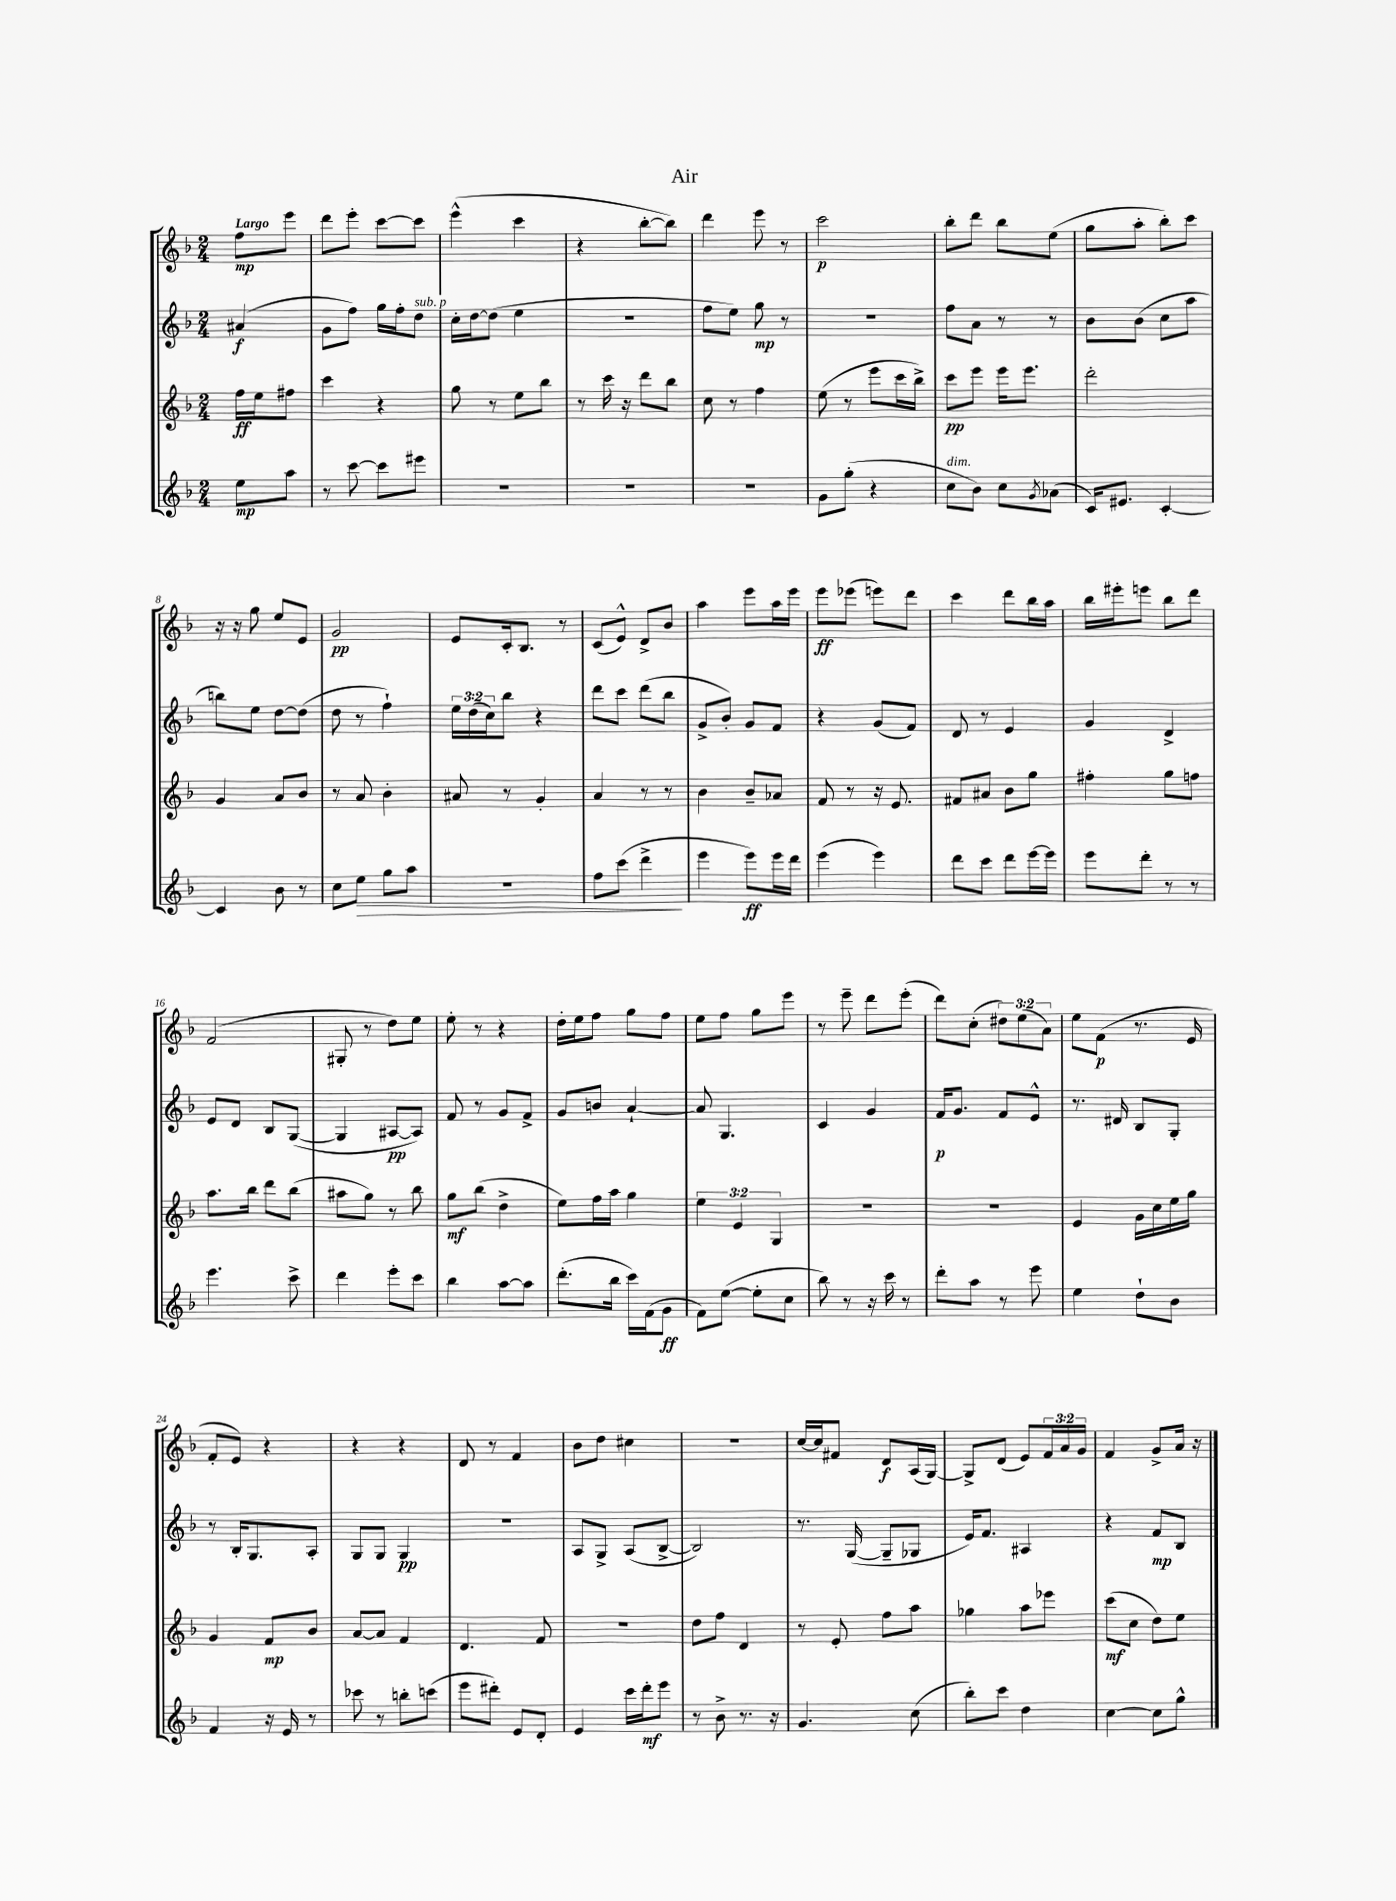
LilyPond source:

\header { title = "Air" }
<<
\new StaffGroup <<
\new Staff = "s0" {
    \clef treble \key f \major \numericTimeSignature \time 2/4 \override Staff.TupletNumber.text = #tuplet-number::calc-fraction-text \partial 4 \tempo "Largo"
    f''8\mp e'''8 |
    d'''8 e'''8-. c'''8~ c'''8 |
    e'''4-^( c'''4 |
    r4 bes''8~-. bes''8) |
    d'''4 e'''8 r8 |
    c'''2\p |
    bes''8-. d'''8 bes''8 e''8( |
    g''8 a''8-. bes''8-.) c'''8 |
    r16 r16 g''8 e''8 e'8 |
    g'2\pp |
    e'8 c'16-. bes8. r8 |
    c'8( e'8-^) d'8-> bes'8 |
    a''4 e'''8 a''16 e'''16 |
    e'''8\ff ees'''8( e'''8) d'''8 |
    c'''4 d'''8 bes''16 a''16 |
    bes''16 eis'''16-. e'''8 bes''8 d'''8 |
    f'2( |
    gis8-. r8 d''8) e''8 |
    e''8-. r8 r4 |
    d''16-. e''16 f''8 g''8 f''8 |
    e''8 f''8 g''8 e'''8 |
    r8 e'''8-- d'''8 e'''8-.( |
    d'''8) c''8-.( \tuplet 3/2 { dis''8) e''8( a'8) } |
    e''8 f'8\p( r8. e'16 |
    f'8-. e'8) r4 |
    r4 r4 |
    d'8 r8 f'4 |
    bes'8 d''8 cis''4 |
    R2 |
    c''16~ c''16 fis'8 d'8\f a16( g16~) |
    g8-> d'8( e'8) \tuplet 3/2 { f'16 a'16 g'16 } |
    f'4 g'8-> a'16 r16 \bar "|." |
}
\new Staff = "s1" {
    \clef treble \key f \major \numericTimeSignature \time 2/4 \override Staff.TupletNumber.text = #tuplet-number::calc-fraction-text \partial 4
    ais'4\f( |
    g'8 f''8) g''16 f''16-. d''8^\markup { \italic "sub. p" } |
    c''16-. d''16~ d''8( e''4 |
    r2 |
    f''8 e''8) g''8\mp r8 |
    R2 |
    f''8 a'8 r8 r8 |
    bes'8 bes'8( c''8 a''8 |
    b''8) e''8 d''8~ d''8( |
    d''8 r8 f''4-!) |
    \tuplet 3/2 { e''16 d''16( c''16) } bes''8 r4 |
    d'''8 c'''8 d'''8( bes''8 |
    g'8-> bes'8-.) g'8 f'8 |
    r4 g'8( f'8) |
    d'8 r8 e'4 |
    g'4 d'4-> |
    e'8 d'8 bes8 g8~( |
    g4 ais8~\pp ais8) |
    f'8 r8 g'8 f'8-> |
    g'8 b'8 a'4~-! |
    a'8 g4. |
    c'4 g'4 |
    f'16\p g'8. f'8 e'8-^ |
    r8. dis'16 bes8 g8-. |
    r8 bes16-. g8. a8-. |
    g8 g8 g4\pp |
    r2 |
    a8 g8-> a8( bes8~-> |
    bes2) |
    r8. g16~( g8-- ges8 |
    e'16) f'8. ais4 |
    r4 f'8\mp bes8 \bar "|." |
}
\new Staff = "s2" {
    \clef treble \key f \major \numericTimeSignature \time 2/4 \override Staff.TupletNumber.text = #tuplet-number::calc-fraction-text \partial 4
    f''16\ff e''16 fis''8 |
    c'''4 r4 |
    g''8 r8 e''8 bes''8 |
    r8 c'''16 r16 d'''8 bes''8 |
    c''8 r8 f''4 |
    e''8( r8 e'''8 c'''16 bes''16->) |
    c'''8\pp e'''8 e'''16 e'''8. |
    d'''2-. |
    g'4 a'8 bes'8 |
    r8 a'8 bes'4-. |
    ais'8 r8 g'4-. |
    a'4 r8 r8 |
    bes'4 bes'8-- aes'8 |
    f'8 r8 r16 e'8. |
    fis'8 ais'8 bes'8 g''8 |
    fis''4-. g''8 f''8 |
    a''8. bes''16 d'''8 bes''8( |
    ais''8 g''8) r8 bes''8 |
    g''8\mf bes''8( d''4-> |
    e''8) f''16 a''16 g''4 |
    \tuplet 3/2 { e''4 e'4 g4 } |
    r2 |
    r2 |
    e'4 g'16 c''16 e''16 g''16 |
    g'4 f'8\mp bes'8 |
    a'8~ a'8 f'4 |
    d'4. f'8 |
    r2 |
    d''8 f''8 d'4 |
    r8 e'8-. f''8 a''8 |
    ges''4 a''8 ees'''8 |
    c'''8\mf( c''8 d''8) e''8 \bar "|." |
}
\new Staff = "s3" {
    \clef treble \key f \major \numericTimeSignature \time 2/4 \partial 4
    e''8\mp a''8 |
    r8 c'''8~ c'''8 eis'''8 |
    R2 |
    R2 |
    R2 |
    g'8 g''8-.( r4 |
    c''8^\markup { \italic "dim." } bes'8) c''8 \acciaccatura { g'8 } aes'8( |
    c'16) eis'8. c'4~-. |
    c'4 bes'8 r8 |
    c''8 e''8\> g''8 a''8 |
    R2 |
    f''8 c'''8( d'''4->\! |
    e'''4 e'''8\ff) e'''16 d'''16 |
    e'''4( e'''4) |
    d'''8 c'''8 d'''8 e'''16~ e'''16 |
    e'''8 d'''8-. r8 r8 |
    e'''4. c'''8-> |
    d'''4 e'''8-. c'''8 |
    bes''4 a''8~ a''8 |
    d'''8.-.( bes''16 c'''16) f'16( g'8\ff |
    f'8) e''8~( e''8-. c''8 |
    bes''8) r8 r16 c'''16 r8 |
    d'''8-. a''8 r8 e'''8 |
    e''4 d''8-! bes'8 |
    f'4 r16 e'16 r8 |
    ces'''8 r8 b''8-. c'''8( |
    e'''8 dis'''8-.) e'8 d'8-. |
    e'4 c'''16 d'''16-.\mf e'''8 |
    r8 bes'8-> r8. r16 |
    g'4. c''8( |
    bes''8-.) c'''8 d''4 |
    c''4~ c''8 g''8-^ \bar "|." |
}
>>
>>
